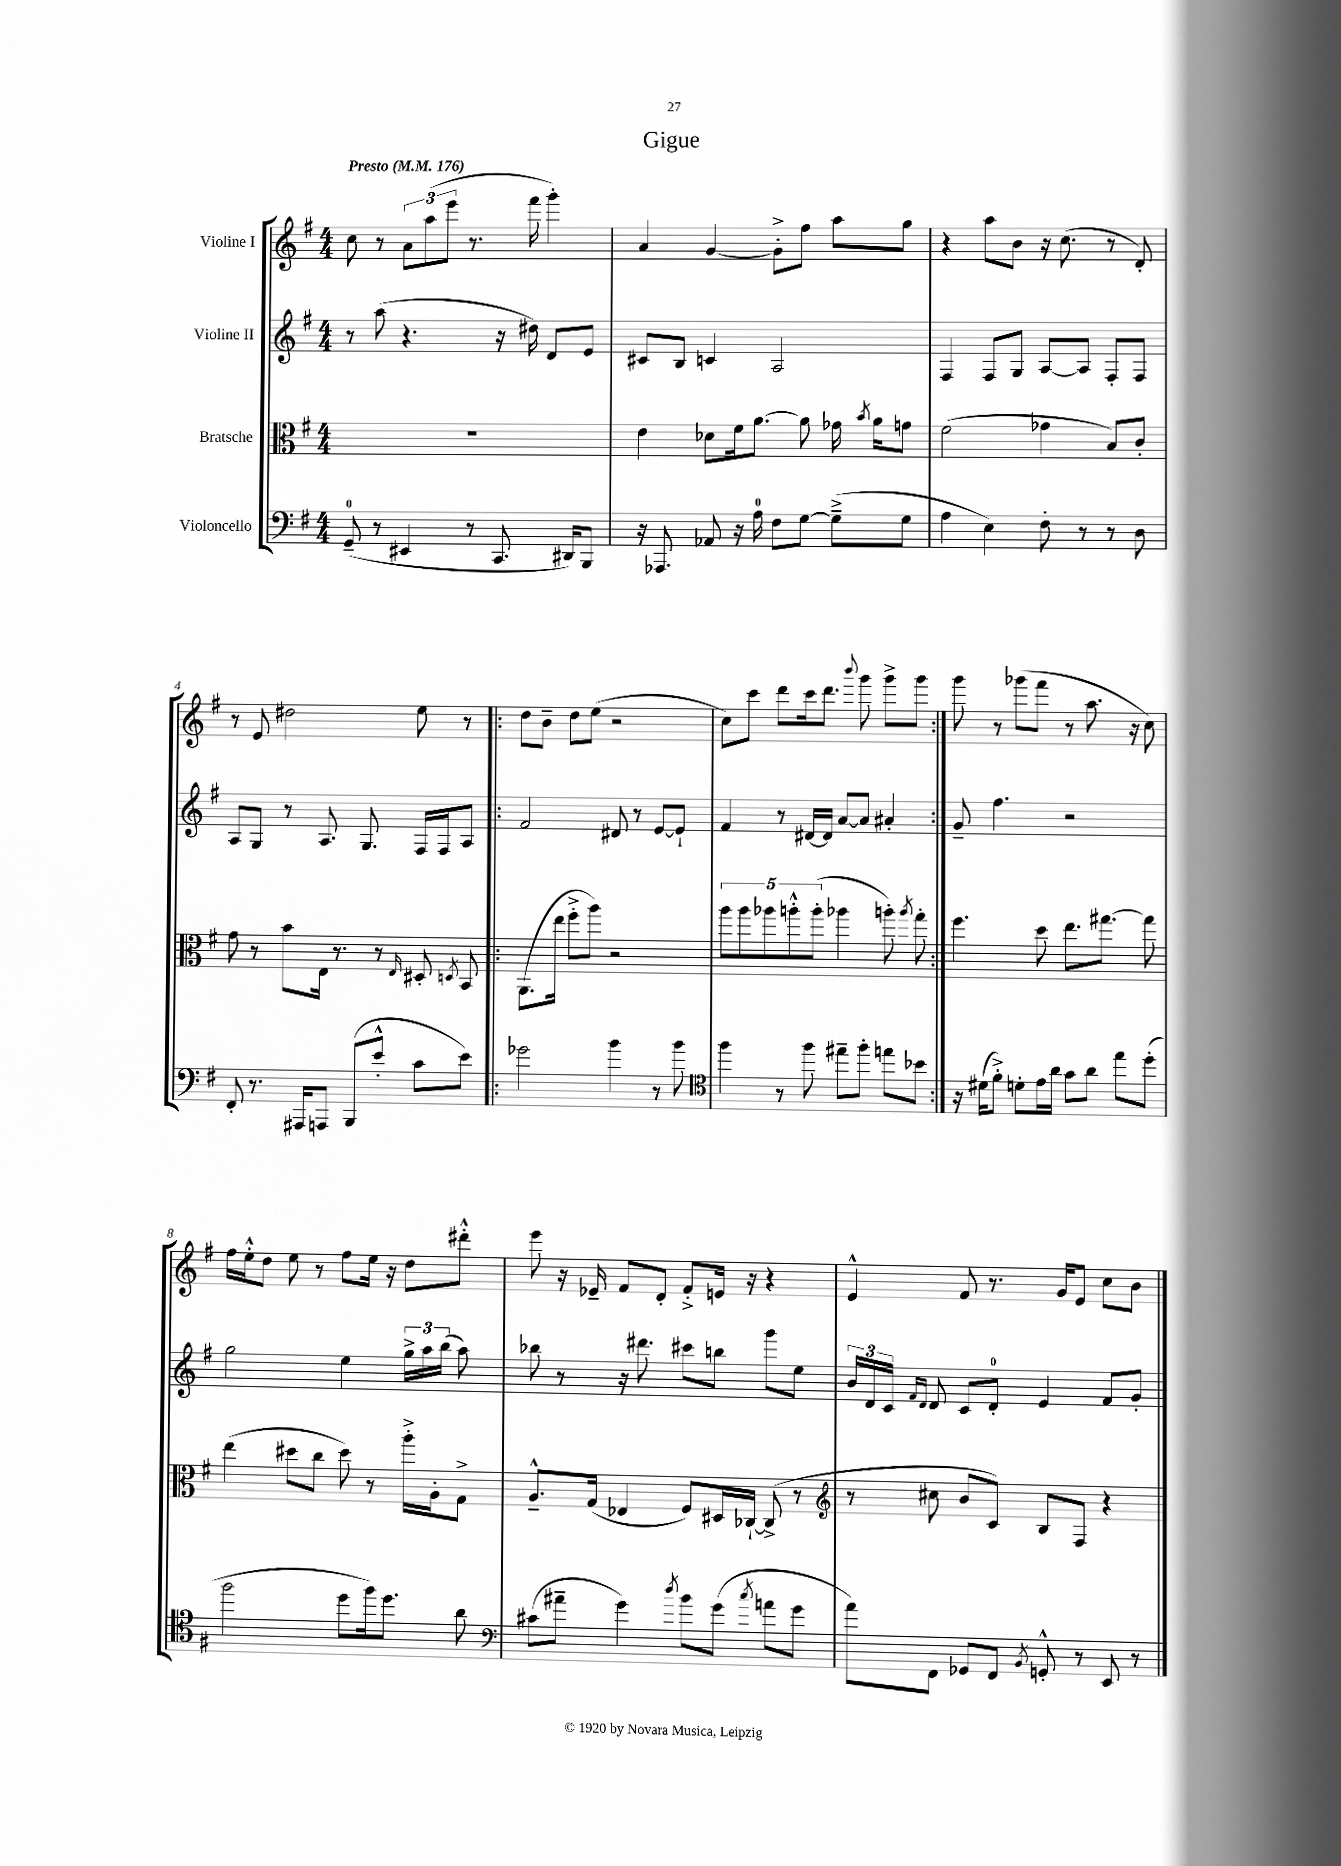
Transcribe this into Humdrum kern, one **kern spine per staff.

**kern	**kern	**kern	**kern
*staff4	*staff3	*staff2	*staff1
*clefF4	*clefC3	*clefG2	*clefG2
*k[f#]	*k[f#]	*k[f#]	*k[f#]
*M4/4	*M4/4	*M4/4	*M4/4
*MM176	*MM176	*MM176	*MM176
(8GG~	1r	8r	8cc
8r	.	(8aa	8r
4EE#	.	4.r	12a
.	.	.	(12aa
.	.	.	12eee
8r	.	.	8.r
8.CC	.	16r	.
.	.	16dd#)	16fff#
.	.	8d	4ggg')
16DD#)	.	.	.
8BBB	.	8e	.
=	=	=	=
16r	4e	8c#	4a
8.AAA-	.	.	.
.	.	8B	.
8AA-	8d-	4c	[4g
16r	16f#	.	.
16A	[8.a	.	.
8F#	.	2A	8g'^]
[8G	8a]	.	8ff#
(8G~^]	16g-	.	8aa
.	8qb	.	.
.	16a	.	.
8G	8g	.	8gg
=	=	=	=
4A	(2f#	4F#	4r
4E)	.	8F#	8aa
.	.	8G	8b
8F#'	4g-	[8A	16r
.	.	.	(8.cc
8r	.	8A]	.
8r	8B)	8F#'	8r
8D	8c'	8F#	8d')
=	=	=	=
8FF#'	8g	8A	8r
8.r	8r	8G	8e
.	8b	8r	2dd#
16AAA#	.	.	.
8AAA	16E	8.A	.
.	8.r	.	.
(8BBB	.	.	.
.	.	8.G	.
8e'^^	8r	.	.
.	16qqE	.	.
8c	8D#'	16F#	8ee
.	.	16F#	.
.	8qD	.	.
8e)	8BB	8A	8r
=!|:	=!|:	=!|:	=!|:
2g-	(8.AA	2f#	8dd
.	.	.	8b~
.	16ee	.	.
.	8ff#'^	.	8dd
.	8aa)	.	(8ee
4b	2r	8d#	2r
.	.	8r	.
8r	.	[8e	.
8b	.	8e`]	.
=	=	=	=
*clefC4	*	*	*
4ff#	10aa	4f#	8cc)
.	10aa	.	.
.	.	.	8ccc
.	10aa-	.	.
8r	.	8r	8ddd
.	10aa'^^	.	.
8ff#	.	[16d#	16ccc
.	(10aa'	.	.
.	.	16d#]	8.ddd
8ee#~	4aa-	[8a	.
.	.	.	8qqbbb
8ff#'	.	8a]	8ggg
8ee	8aa')	4a#'	8ggg^
.	8qaa	.	.
8b-	8gg'	.	8ggg
=:|!	=:|!	=:|!	=:|!
16r	4.ff#	8g~	8ggg
(16d#	.	.	.
8f#'^)	.	4.ff#	8r
8d'	.	.	(8ggg-
16e	8dd	.	8fff#
16a	.	.	.
8g	8.ee	2r	8r
8a	.	.	8.aa
.	[8.gg#	.	.
8ee	.	.	.
.	.	.	16r
(8dd'	8gg#]	.	8cc)
=	=	=	=
2ff#	(4ee	2gg	16ff#
.	.	.	16ee'^^
.	.	.	8dd
.	8dd#	.	8ee
.	8cc	.	8r
8dd	8dd#)	4ee	8ff#
16ff#)	8r	.	16ee
8.dd	.	.	16r
.	16aa'^	24gg^	8dd
.	.	24aa	.
.	16A'	.	.
.	.	(24bb	.
8a	8G^	8aa)	8ddd#'^^
=	=	=	=
*clefF4	*	*	*
(8c#	8.A~^^	8bb-	8eee
8a#~	.	8r	16r
.	(16G	.	16e-~
4g)	4E-	16r	8f#
.	.	8.ddd#	.
.	.	.	8d'
8qdd	.	.	.
8b	8F#)	8ccc#	8f#'^
(8g	16D#	8bb	16e
.	[16C-`	.	16r
8qcc	.	.	.
8a	(8C-^]	8ggg	4r
8g	8r	8ee	.
=	=	=	=
*	*clefG2	*	*
8a)	8r	24b	4e^^
.	.	24d	.
.	.	24c	.
.	.	16qqf#	.
.	.	16qqd	.
8FF#	8cc#	8d	.
8GG-	8b	8c	8f#
8FF#	8c)	8d'	8.r
8qBB	.	.	.
8GG'^^	8B	4e	.
.	.	.	16g
8r	8F#	.	8e
8EE	4r	8f#	8cc
8r	.	8g'	8b
==	==	==	==
*-	*-	*-	*-
